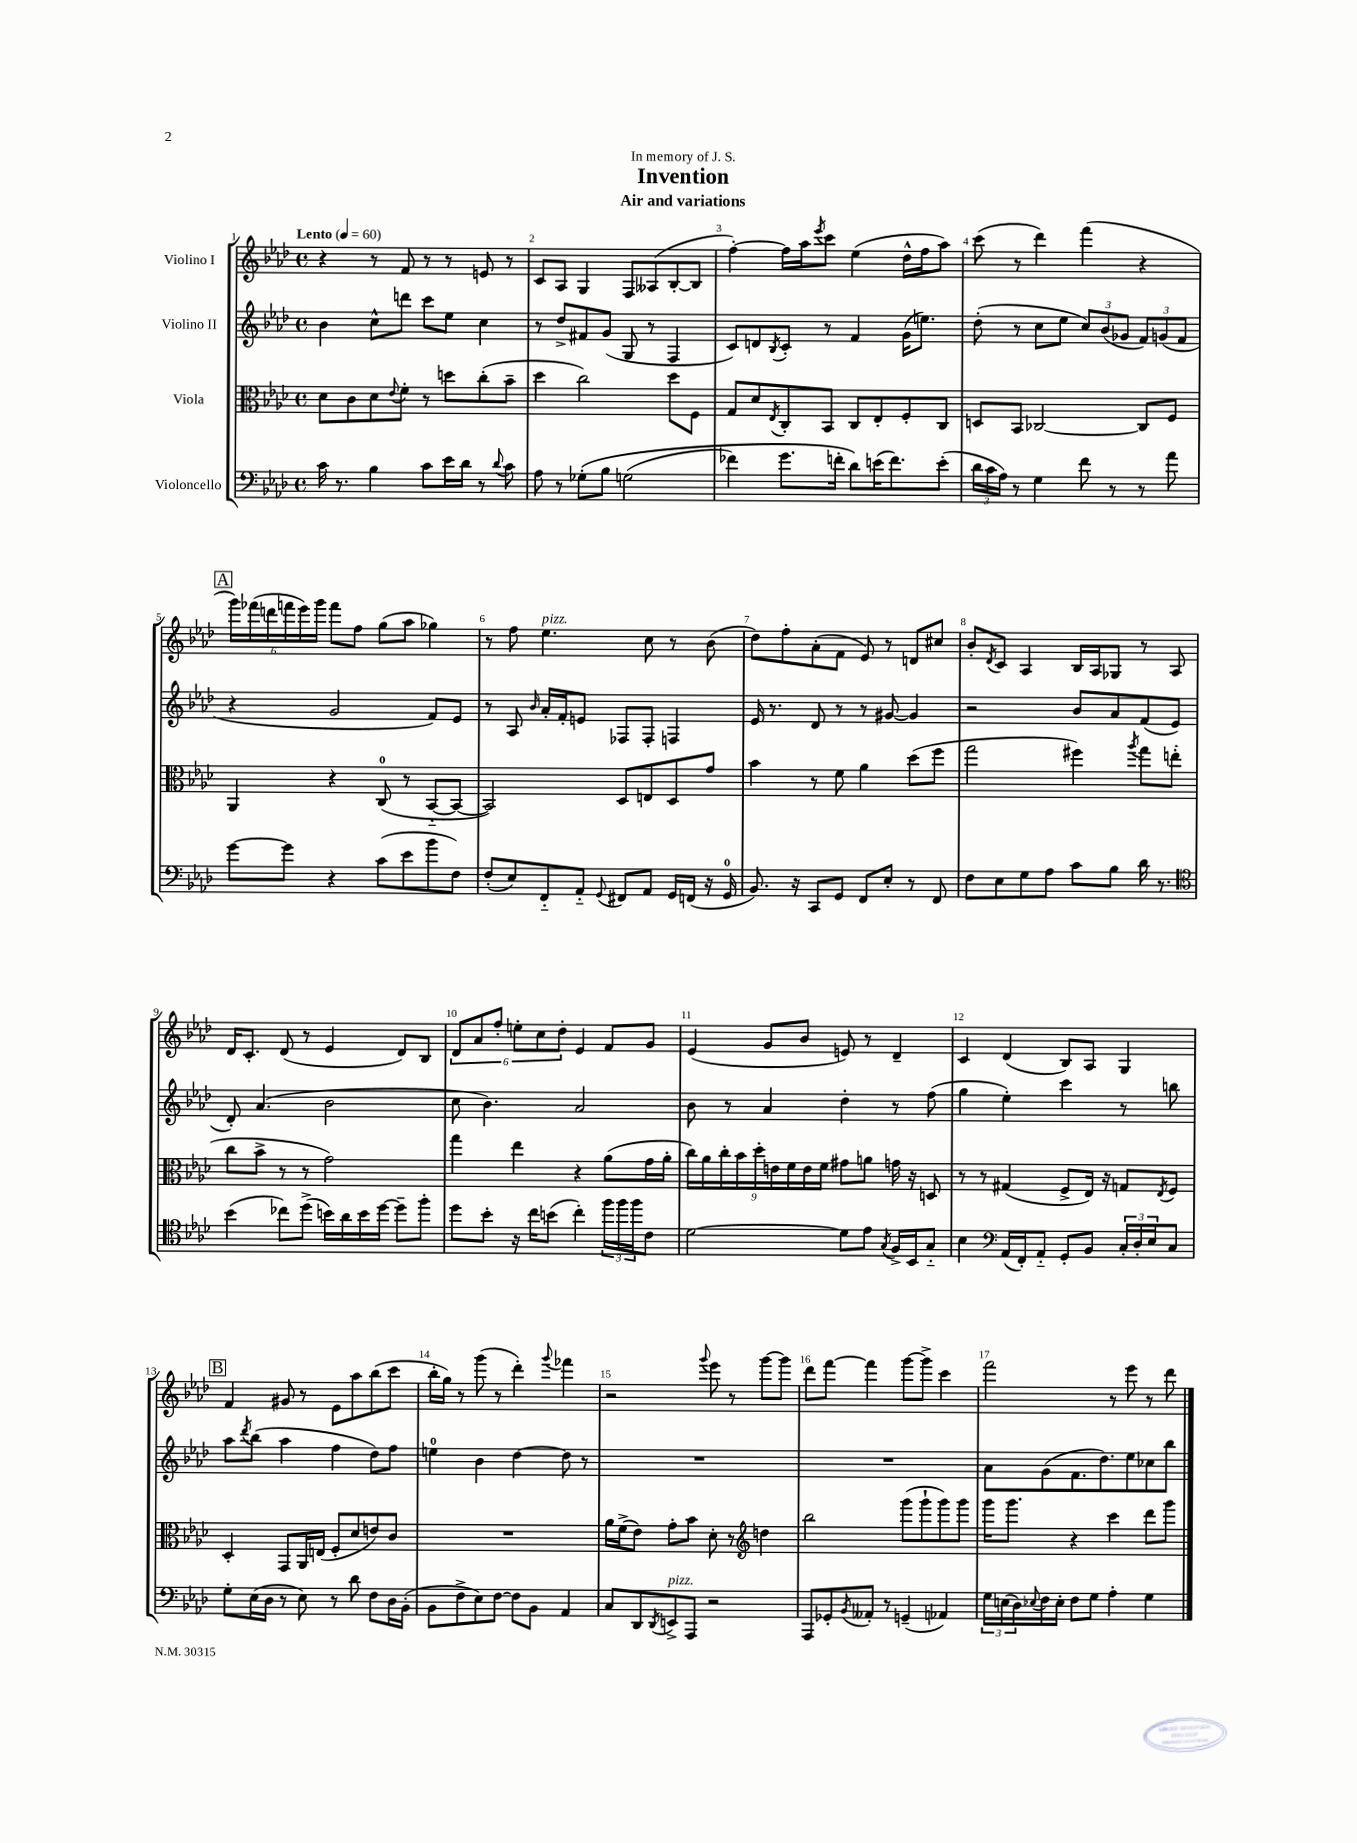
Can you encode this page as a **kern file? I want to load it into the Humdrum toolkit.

**kern	**kern	**kern	**kern
*staff4	*staff3	*staff2	*staff1
*clefF4	*clefC3	*clefG2	*clefG2
*k[b-e-a-d-]	*k[b-e-a-d-]	*k[b-e-a-d-]	*k[b-e-a-d-]
*M4/4	*M4/4	*M4/4	*M4/4
*met(c)	*met(c)	*met(c)	*met(c)
*MM60	*MM60	*MM60	*MM60
16c	8d-	4b-	4r
8.r	.	.	.
.	8c	.	.
4B-	8d-	8cc^^	8r
.	8qqe-	.	.
.	8f'	8ddd	8f
8c	8r	8ccc	8r
16e-	8dd	8ee-	8r
16d-	.	.	.
8r	(8cc'	4cc	8e
8qqd-	.	.	.
8c	8b-~	.	8r
=	=	=	=
8A-	4dd-	8r	8c
8r	.	8dd-^	8A-
&(8G-'	2cc)	8f#	4G
8B-	.	(8g	.
(2G	.	8G	8F
.	.	8r	(8A--
.	8dd-	4F	[8B-'
.	8F	.	8B-]
=	=	=	=
4f-)	8G	8c)	[4ff')
.	8d-	8d	.
.	8qE-	8qB-	.
8.g	8C'	8c'	16ff]
.	.	.	16aa-
.	.	.	8qeee-
.	8BB-	8r	8ccc
16f'	.	.	.
8d-&)	8C	4f	(4ee-
(16e	8E-'	.	.
8.f)	.	.	.
.	8F'	(16g	16dd-^^
.	.	8.ee)	16ff
(8e'	8C	.	8aa-)
=	=	=	=
24d-	8D	(8dd-'	(8ccc
24c	.	.	.
24A-)	.	.	.
8r	8BB-	8r	8r
4G	[2C-	8cc	4ddd-)
.	.	8ee-	.
8f	.	12cc)	(4fff
.	.	(12b-	.
8r	.	.	.
.	.	12g-	.
8r	8C-]	12f)	4r
.	.	(12g	.
8a-	8F	.	.
.	.	12f	.
=	=	=	=
[8g	4AA-	4r	24ggg)
.	.	.	(24fff-
.	.	.	24ddd
8g]	.	.	24fff
.	.	.	24eee-)
.	.	.	24ggg
4r	4r	2g	8fff
.	.	.	8ff
(8c	(8C	.	(8gg
8e-	8r	.	8aa-
8b-	[8BB-'~	8f)	4gg-)
8F)	8BB-_	8e-	.
=	=	=	=
(8F'	2BB-])	8r	8r
8E-)	.	8A-	8ff
.	.	16qqb-	.
8FF'~	.	16a-'	4.ee-
.	.	16f'	.
8AA-'~	.	8e	.
8qqGG	.	.	.
8FF#	8D-	8F-	.
8AA-	8E	8F-'	8cc
16GG	8D-	4F	8r
(16FF	.	.	.
16r	8g	.	(8b-
16GG	.	.	.
=	=	=	=
8.BB-)	4b-	16e-	8dd-)
.	.	8.r	.
.	.	.	8ff'
16r	.	.	.
8CC	8r	8d-	(8a-'
8GG	8f	8r	8f
8FF	4a-	8r	8e-)
8E-'	.	[8g#	8r
8r	(8dd-	4g#]	8d
8FF	8ff	.	8cc#
=	=	=	=
8F	2gg	2r	8b-'
.	.	.	8qd-
8E-	.	.	8c
8G	.	.	4A-
8A-	.	.	.
8c	4ff#)	8b-	16B-
.	.	.	16A-
8B-	.	8a-	8G-
.	8qaa-	.	.
16d-	8gg	(8f	8r
8.r	.	.	.
.	(8ee'	8e-	8A-
=	=	=	=
*clefC4	*	*	*
(4b-	8cc	8d-')	16d-
.	.	.	8.c'
.	8b-^	(4.a-	.
8cc-)	8r	.	(8d-
(8dd-^	8r	.	8r
16b)	2g)	2b-	4e-
16a-	.	.	.
16b	.	.	.
[16dd-	.	.	.
8dd-~]	.	.	8d-)
8ff'	.	.	8B-
=	=	=	=
8dd-	4gg	8cc	12d-
.	.	.	12a-
8b-'	.	4.b-)	.
.	.	.	12ff'
16r	4ee-	.	12ee'
16cc	.	.	.
.	.	.	12cc
(8b	.	.	.
.	.	.	12dd-'
4cc')	4r	2a-	4e-
24ff	(8a-	.	8f
24ff	.	.	.
24ff	.	.	.
8c	16g	.	8g
.	16a-'	.	.
=	=	=	=
[2d-	18cc)	8b-	(4e-
.	18a-	.	.
.	18cc'	.	.
.	.	8r	.
.	18b-	.	.
.	18dd-'	.	.
.	.	4a-	8g
.	18e	.	.
.	18f	.	.
.	.	.	8b-
.	18e	.	.
.	18f	.	.
8d-]	8g#	4dd-'	8e)
8e-	8a	.	8r
8qG	.	.	.
16F^	16g	8r	4d-~
16BB-	16r	.	.
8G'~	8D	(8ff	.
=	=	=	=
4B-	8r	4gg	4c
.	8r	.	.
*clefF4	*	*	*
(16AA-	(4G#	4ee-')	(4d-
16FF')	.	.	.
8AA-'~	.	.	.
8GG'	8F^	4ccc	8B-)
8BB-	16E-)	.	8A-
.	16r	.	.
24C'	8G	8r	4G
24D-'	.	.	.
24E-	.	.	.
.	8qE-	.	.
8C	8F	8bb	.
=	=	=	=
8G'	4D-'	8aa-	4f
.	.	8qddd-	.
(16E-	.	(8bb-	.
16D-	.	.	.
8r	8GG	4aa-	8g#
8E-)	16AA-	.	8r
.	(16E	.	.
8r	8F'	4ff	8e-
8d-	8d-	.	8aa-
8F	8e)	8dd-)	(8bb-
16D-	8c	8ff	8ccc
(16BB-'	.	.	.
=	=	=	=
8BB-	1r	4ee	16bb-'
.	.	.	16gg)
8F^	.	.	8r
8E-)	.	4b-	(8ggg
[8F	.	.	8r
8F]	.	[4dd-	4ddd-')
8BB-	.	.	.
.	.	.	8qqggg
4AA-	.	8dd-]	4fff-
.	.	8r	.
=	=	=	=
8C	16a-	1r	2r
.	(16f^	.	.
8DD-	8e-)	.	.
8qDD-	.	.	.
8EE^	8g'	.	.
8AAA-	8b-	.	.
.	.	.	8qqggg
2r	8d-'	.	8eee-
.	8r	.	8r
*	*clefG2	*	*
.	4dd	.	[8ggg
.	.	.	8ggg]
=	=	=	=
8AAA-	2bb-	1r	8ddd-
8GG-'	.	.	[8fff
8qBB-	.	.	.
8AA--'	.	.	4fff]
8r	.	.	.
(4GG~	(8ggg	.	[8ggg
.	8ggg`	.	8ggg^]
4AA-)	8ggg)	.	4ccc
.	8ggg	.	.
=	=	=	=
24G	16ggg	8a-	2fff
(24E	.	.	.
.	8.ggg	.	.
24D-)	.	.	.
8qqE-	.	.	.
16F	.	(8g	.
16E-'	.	.	.
8F	4r	8.f	.
8G	.	.	.
.	.	8.dd-)	.
4A-'	4ccc	.	8r
.	.	8ee-	8eee-
4G	8ddd-	8cc-	8r
.	8ggg	8bb-	8ddd-
==	==	==	==
*-	*-	*-	*-
